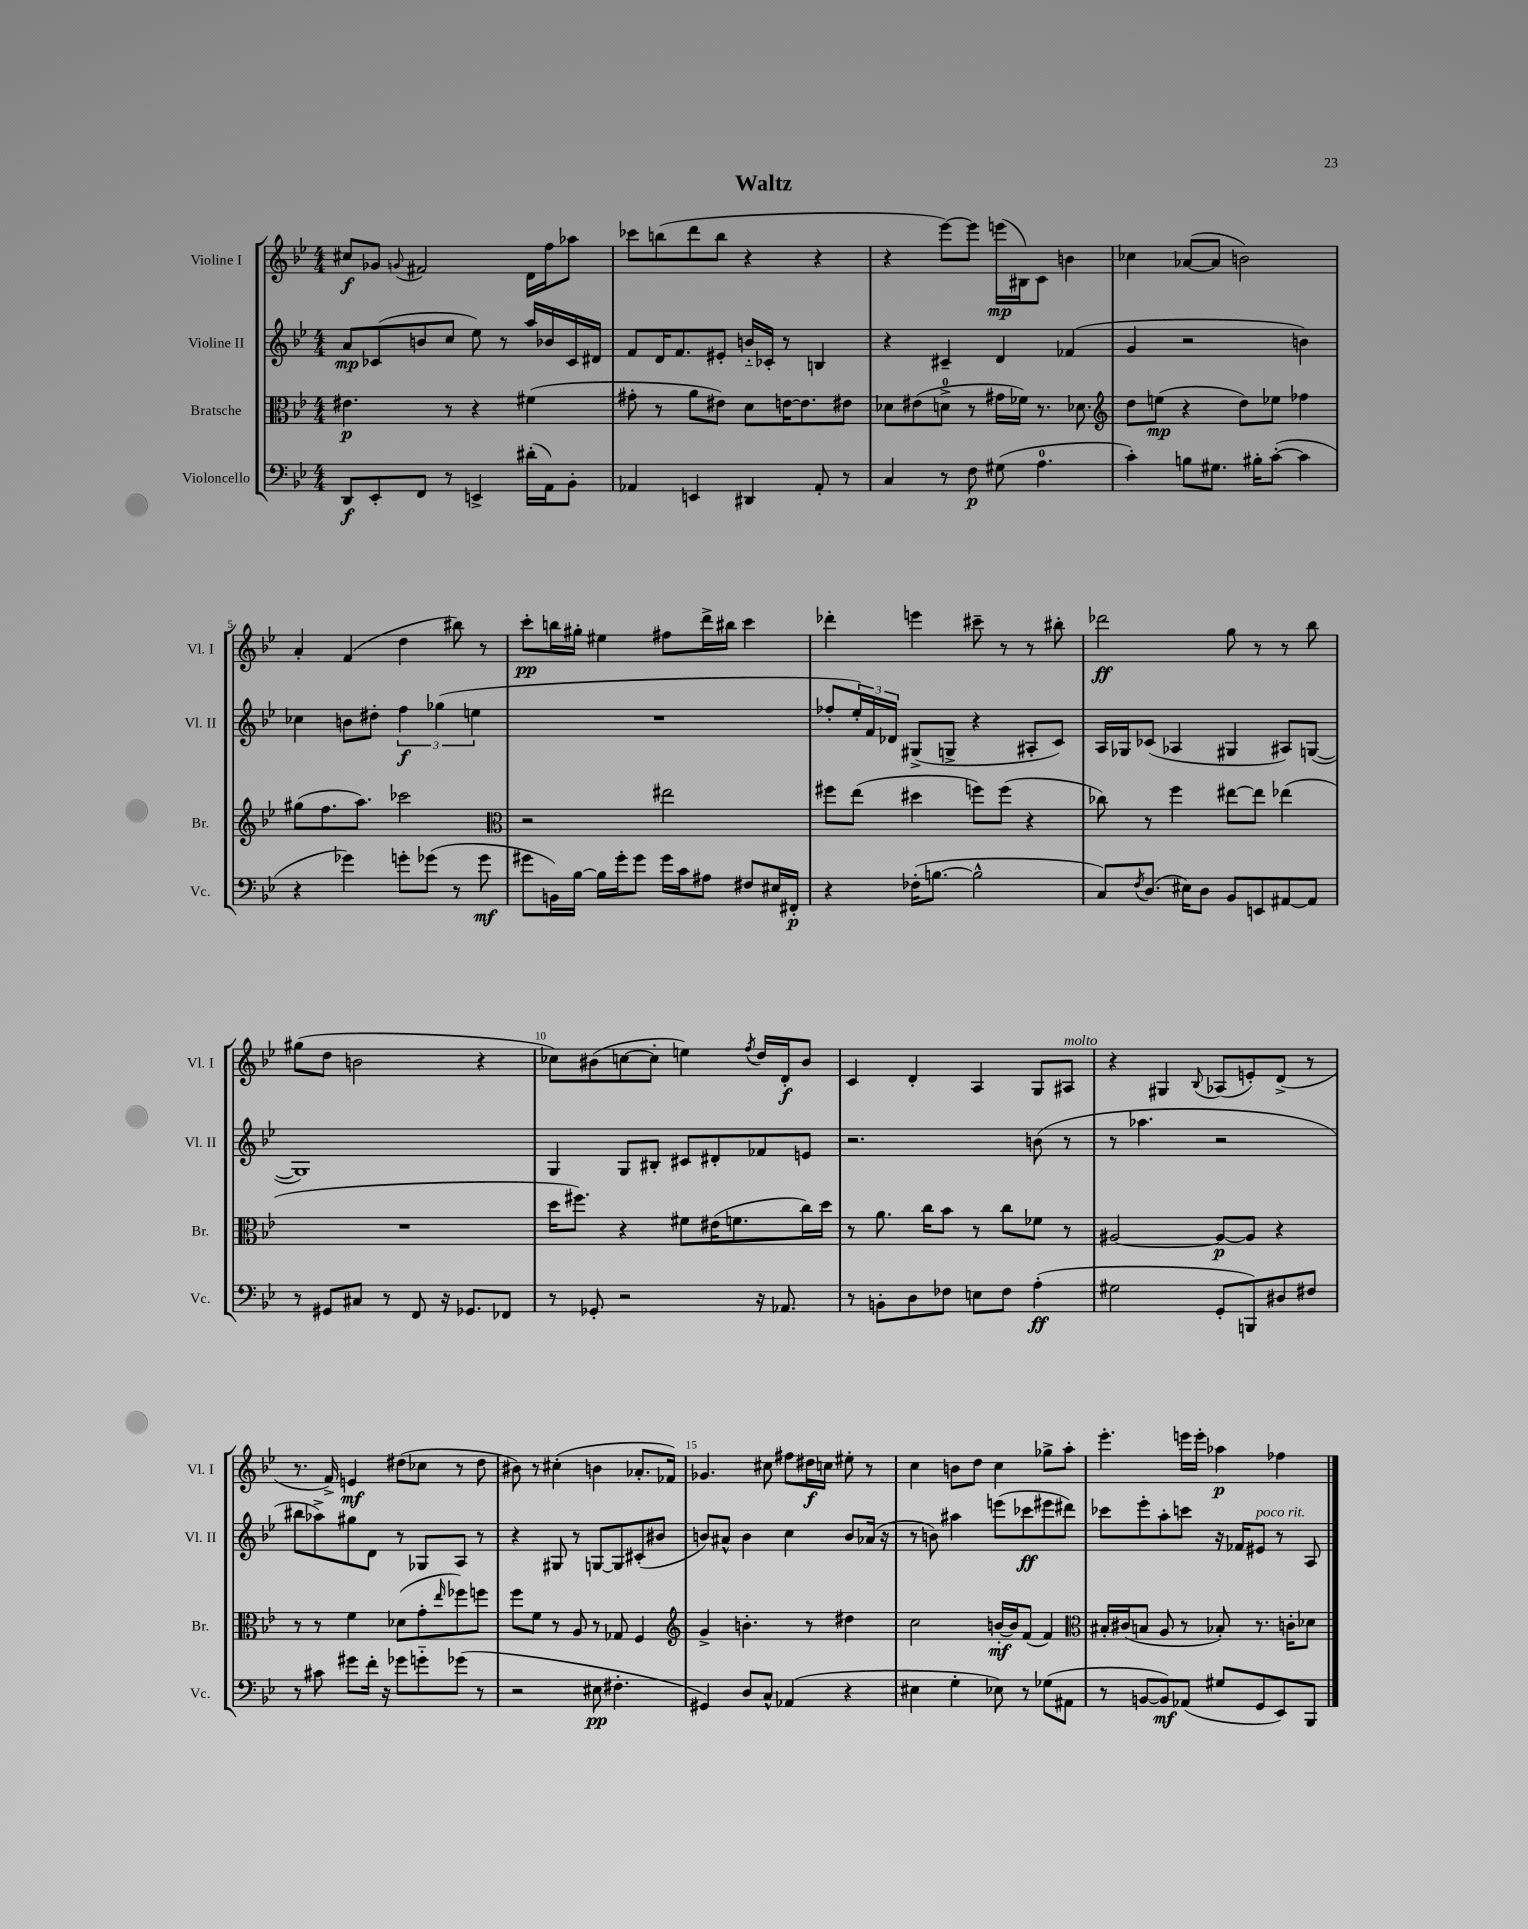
\header { title = "Waltz" }
<<
\new StaffGroup <<
\new Staff = "s0" \with { instrumentName = "Violine I" shortInstrumentName = "Vl. I" } {
    \clef treble \key bes \major \numericTimeSignature \time 4/4
    cis''8\f ges'8 \appoggiatura { g'8 } fis'2 d'16 f''16 aes''8 |
    ces'''8 b''8( d'''8 b''8 r4 r4 |
    r4 ees'''8~) ees'''8 e'''16\mp( bis16) c'8 b'4 |
    ces''4 aes'8~( aes'8 b'2) |
    a'4-. f'4( d''4 bis''8) r8 |
    c'''8-.\pp b''16 gis''16-. eis''4 fis''8 d'''16-> bis''16 c'''4 |
    des'''4-. e'''4 cis'''8-- r8 r8 bis''8-. |
    des'''2\ff g''8 r8 r8 bes''8 |
    gis''8( d''8 b'2 r4 |
    ces''8) bis'8( c''8~ c''8-. e''4) \acciaccatura { f''8 } d''16 d'16-.\f bis'8 |
    c'4 d'4-. a4 g8 ais8^\markup { \italic "molto" } |
    r4 gis4 \appoggiatura { bes8 } aes8( e'8-.) d'8->( r8 |
    r8. f'16->) e'4\mf dis''8( ces''8 r8 dis''8 |
    bis'8) r8 cis''4-.( b'4 aes'8.-. fes'16) |
    ges'4. cis''8 fis''8 dis''16\f c''16 eis''8-. r8 |
    c''4 b'8 d''8 c''4 ges''8-> a''8-. |
    ees'''4.-. e'''16 e'''16-. aes''4\p fes''4 \bar "|." |
}
\new Staff = "s1" \with { instrumentName = "Violine II" shortInstrumentName = "Vl. II" } {
    \clef treble \key bes \major \numericTimeSignature \time 4/4
    a'8\mp ces'8( b'8 c''8 ees''8) r8 a''16 bes'16 ces'16 dis'16 |
    f'8 d'16 f'8. eis'8-. b'16-_ ces'16-. r8 b4 |
    r4 cis'4-- d'4 fes'4( |
    g'4 r2 b'4) |
    ces''4 b'8 dis''8-. \tuplet 3/2 { f''4\f ges''4( e''4 } |
    R1 |
    fes''8-. \tuplet 3/2 { ees''16-.) f'16 des'16 } gis8->( g8-> r4 ais8-. c'8) |
    a16 ges16 ces'8( aes4 gis4 ais8) g8~( |
    g1) |
    g4 g8 bis8-. cis'8 dis'8-. fes'8 e'8 |
    r2. b'8( r8 |
    r8 aes''4. r2 |
    bis''8 aes''8->) gis''8 d'8 r8 ges8 a8 r8 |
    r4 gis8 r8 g8~ g8 cis'8-.( bis'8 |
    b'8) ais'8-^ b'4 c''4 b'8 aes'16( r16 |
    r8 b'8) ais''4 e'''8( ces'''8\ff eis'''8 dis'''8) |
    ces'''8 ees'''8-. a''8-. c'''8 r16 fes'16 eis'8^\markup { \italic "poco rit." } r8 a8 \bar "|." |
}
\new Staff = "s2" \with { instrumentName = "Bratsche" shortInstrumentName = "Br." } {
    \clef alto \key bes \major \numericTimeSignature \time 4/4
    eis'4.\p r8 r4 fis'4( |
    gis'8-. r8 a'8 eis'8) d'8 e'16~ e'8. eis'8 |
    des'8 eis'8( d'8-0-> r8 gis'16 fes'16) r8. des'8. |
    \clef treble d''8 e''8\mp( r4 d''8) ees''8 fes''4 |
    gis''8( f''8. a''8.) ces'''2 |
    \clef alto r2 eis''2 |
    fis''8 ees''8( dis''4 f''8) f''8( r4 |
    ces''8) r8 f''4 eis''8~ eis''8 ees''4( |
    R1 |
    d''16 fis''8.) r4 fis'8 eis'16( f'8. c''16) d''16 |
    r8 a'8. c''16 bes'8 r8 c''8 fes'8 r8 |
    ais2~ ais8~\p ais8 r4 |
    r8 r8 f'4 des'8( g'8-. \grace { ees''16 } fes''8) f''8 |
    f''8 f'8 r8 a8 r8 ges8 f4 |
    \clef treble g'4-> b'4.-. r8 dis''4 |
    c''2 b'16~-.\mf b'16 f'8( f'4) |
    \clef alto bis16-. cis'16( b8 a8 r8 bes8-.) r8. c'16-. des'8 \bar "|." |
}
\new Staff = "s3" \with { instrumentName = "Violoncello" shortInstrumentName = "Vc." } {
    \clef bass \key bes \major \numericTimeSignature \time 4/4
    d,8\f ees,8-. f,8 r8 e,4-> dis'16-.( a,16) bes,8-. |
    aes,4 e,4 dis,4 aes,8-. r8 |
    c4 r8 f8\p gis8( a4.-0 |
    c'4-.) b8 gis8. bis16-. c'8~-.( c'4 |
    r4 ges'4) g'8-. ges'8( r8 ges'8\mf |
    gis'8 b,16) bes16~ bes16 gis'16-. gis'8 gis'16 c'16 ais8 fis8 eis16 fis,16-.\p |
    r4 fes16-.( b8.~ b2-^ |
    c8) \acciaccatura { f8 } d8.( eis16) d8 bes,8 e,8 ais,8~ ais,8 |
    r8 gis,8 cis8 r8 f,8 r16 ges,8. fes,8 |
    r8 ges,8-. r2 r16 aes,8. |
    r8 b,8-. d8 fes8 e8 fes8 a4-.\ff( |
    gis2 g,8-. b,,8) dis8 fis8 |
    r8 cis'8 gis'8 f'16-. r16 ges'8 g'8-_ ges'8( r8 |
    r2 eis8\pp fis4.-. |
    gis,4) d8 c8-^ aes,4( r4 |
    eis4 g4-. ees8) r8 ges8( ais,8 |
    r8 b,8~ b,8\mf) aes,8( gis8 g,8 ees,8) bes,,8 \bar "|." |
}
>>
>>
\layout { \context { \Score \override BarNumber.break-visibility = ##(#f #t #t) barNumberVisibility = #(every-nth-bar-number-visible 5) } }
